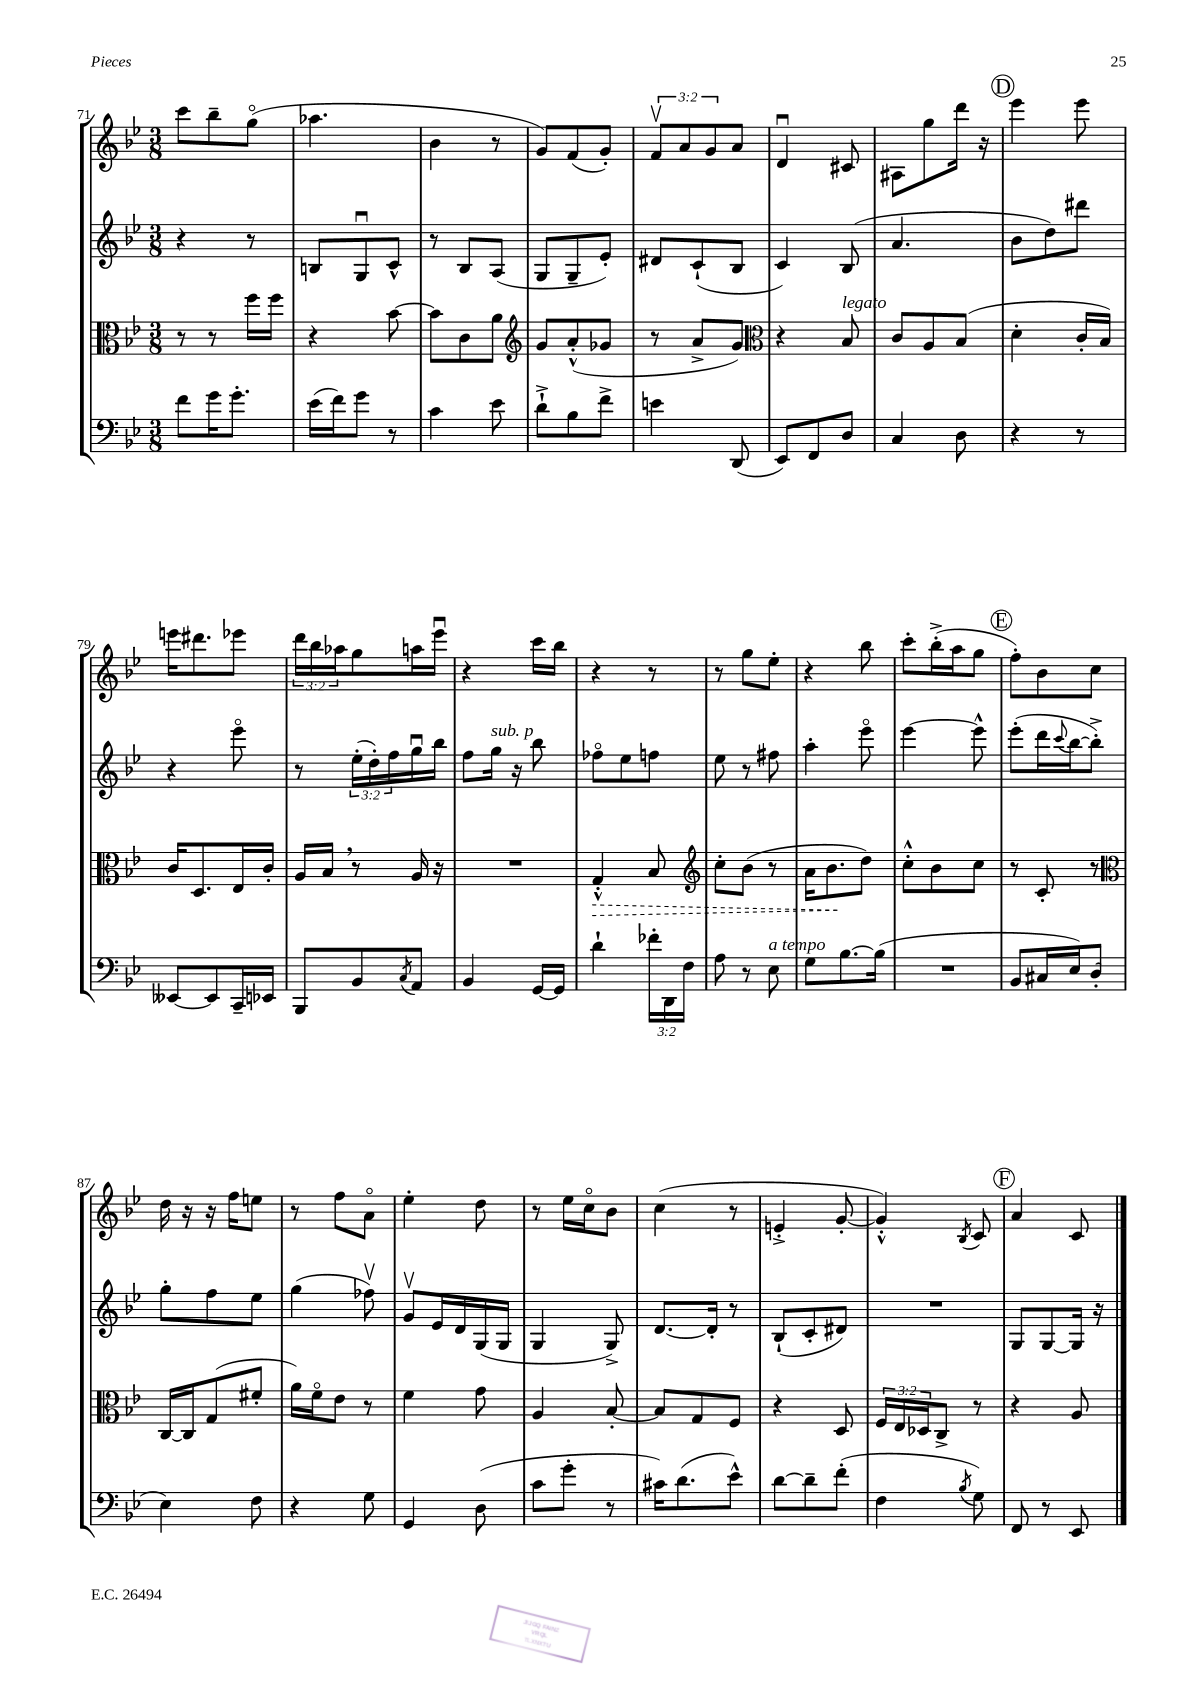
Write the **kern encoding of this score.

**kern	**kern	**dynam	**kern	**kern
*part4	*part3	*part3	*part2	*part1
*staff4	*staff3	*staff3	*staff2	*staff1
*clefF4	*clefC3	*	*clefG2	*clefG2
*k[b-e-]	*k[b-e-]	*	*k[b-e-]	*k[b-e-]
*M3/8	*M3/8	*	*M3/8	*M3/8
=71	=71	=71	=71	=71
8f\L	8r	.	4r	8ccc\L
16g\K	8r	.	.	8bb-~\
8.g'\J	.	.	.	.
.	16ff\LL	.	8r	(8gg\J
.	16ff\JJ	.	.	.
=72	=72	=72	=72	=72
(16e-\LL	4r	.	8Bn/L	4.aa-X\
16f\J)	.	.	.	.
8g\J	.	.	8Gu/	.
8r	[8b-\	.	8c^^/J	.
=73	=73	=73	=73	=73
4c\	8b-\L]	.	8r	4b-\
.	8c\	.	8B-/L	.
8e-\	8a\J	.	(8A/J	8r
=74	=74	=74	=74	=74
*	*clefG2	*	*	*
8d`^\L	8g/L	.	8G/L	8g/L)
8B-\	(8a'^^/	.	8G~/	(8f/
8f^\J	8g-X/J	.	8e-'/J)	8g'/J)
=75	=75	=75	=75	=75
4en\	8r	.	8d#X/L	12fv/L
.	.	.	.	12a/
.	8a^/L	.	(8c`/	.
.	.	.	.	12g/
(8DD/	8g/J)	.	8B-/J	8a/J
=76	=76	=76	=76	=76
*	*clefC3	*	*	*
8EE-/L)	4r	.	4c/)	4du/
8FF/	.	.	.	.
!	!LO:TX:a:i:t=legato	!	!	!
8D/J	8B-/	.	(8B-/	8c#X/
=77	=77	=77	=77	=77
4C/	8c/L	.	4.a/	8A#X\L
.	8A/	.	.	8gg\
8D\	(8B-/J	.	.	16ddd\Jk
.	.	.	.	16r
!!LO:REH:place=s1:t=D
=78	=78	=78	=78	=78
4r	4d'\	.	8b-\L	4eee-\
.	.	.	8dd\)	.
8r	16c'/LL	.	8ddd#X\J	8eee-\
.	16B-/JJ)	.	.	.
!!LO:LB:g=z
=79	=79	=79	=79	=79
[8EE--X/L	16c/KL	.	4r	16eeen\KL
.	8.D/	.	.	8.ddd#X\
8EE--/]	.	.	.	.
16CC~/L	16E-/L	.	8eee-\	8eee-X\J
16EE-X/JJ	16c'/JJ	.	.	.
=80	=80	=80	=80	=80
8BBB-/L	16A/LL	.	8r	24ddd\LL
.	.	.	.	24bb-\
.	16B-,/JJ	.	.	.
.	.	.	.	24aa-X\J
8BB-/	8r	.	(24ee-'\LL	8gg\
.	.	.	24dd'\)	.
.	.	.	24ff\	.
8qC/	.	.	.	.
8AA/J	16A/	.	16ggu\	16aan\L
.	16r	.	16bb-\JJ	16eee-u\JJ
=81	=81	=81	=81	=81
4BB-/	4.r	.	8ff\L	4r
!	!	!	!LO:TX:a:i:t=sub. p	!
.	.	.	16gg\Jk	.
.	.	.	16r	.
[16GG/LL	.	.	8bb-\	16ccc\LL
16GG/JJ]	.	.	.	16bb-\JJ
=82	=82	=82	=82	=82
!	!	!LO:HP:b	!	!
4d`\	4G'^^/	>	8ff-X\L	4r
.	.	.	8ee-\	.
24f-X'\LL	8B-/	.	8ffn\J	8r
24DD\	.	.	.	.
24F\JJ	.	.	.	.
=83	=83	=83	=83	=83
*	*clefG2	*	*	*
8A\	8cc'\L	.	8ee-\	8r
8r	(8b-\J	.	8r	8gg\L
!LO:TX:a:i:t=a tempo	!	!	!	!
8E-\	8r	.	8ff#X\	8ee-'\J
=84	=84	=84	=84	=84
8G\L	16a\KL	.	4aa'\	4r
.	8.b-\	.	.	.
[8.B-\	.	.	.	.
.	8dd\J)	]	8eee-\	8bb-\
(16B-\Jk]	.	.	.	.
=85	=85	=85	=85	=85
4.r	8cc'^^\L	.	[4eee-\	8ccc'\L
.	8b-\	.	.	(16bb-'^\L
.	.	.	.	16aa\J
.	8cc\J	.	8eee-^^\]	8gg\J
!!LO:REH:place=s1:t=E
=86	=86	=86	=86	=86
8BB-/L	8r	.	(8eee-'\L	8ff'\L)
16C#X/L	8c'/	.	16ddd\L	8b-\
.	.	.	8qqccc/	.
16E-/J)	.	.	[16bb-\J	.
(8D'/J	8r	.	8bb-'^\J])	8cc\J
!!LO:LB:g=z
=87	=87	=87	=87	=87
*	*clefC3	*	*	*
4E-\)	[16C/LL	.	8gg'\L	16dd\
.	16C/J]	.	.	16r
.	(8G/	.	8ff\	16r
.	.	.	.	16ff\KL
8F\	8f#X'/J	.	8ee-\J	8een\J
=88	=88	=88	=88	=88
4r	16a\LL)	.	(4gg\	8r
.	16f\J	.	.	.
.	8e-\J	.	.	8ff\L
8G\	8r	.	8ff-Xv\)	8a\J
=89	=89	=89	=89	=89
4GG/	4f\	.	8gv/L	4ee-'\
.	.	.	16e-/L	.
.	.	.	16d/	.
(8D\	8g\	.	(16G/	8dd\
.	.	.	16G/JJ	.
=90	=90	=90	=90	=90
8c\L	4A/	.	4G/	8r
8g'\J	.	.	.	16ee-\LL
.	.	.	.	16cc\J
8r	[8B-'/	.	8G^/)	8b-\J
=91	=91	=91	=91	=91
16c#X\KL)	8B-/L]	.	[8.d/L	(4cc\
(8.d\	.	.	.	.
.	8G/	.	.	.
.	.	.	16d'/Jk]	.
8e-^^\J)	8F/J	.	8r	8r
=92	=92	=92	=92	=92
[8d\L	4r	.	(8B-`/L	4en'^/
8d~\]	.	.	8c'/	.
(8f'\J	8D/	.	8d#X/J)	[8g'/
=93	=93	=93	=93	=93
4F\	24F/LL	.	4.r	4g'^^/])
.	24E-/	.	.	.
.	24D-X/J	.	.	.
.	8C^/J	.	.	.
8qB-/	.	.	.	8qB-/
8G\)	8r	.	.	8c/
!!LO:REH:place=s1:t=F
=94	=94	=94	=94	=94
8FF/	4r	.	8G/L	4a/
8r	.	.	[8G/	.
8EE-/	8A/	.	16G/Jk]	8c/
.	.	.	16r	.
==	==	==	==	==
*-	*-	*-	*-	*-
